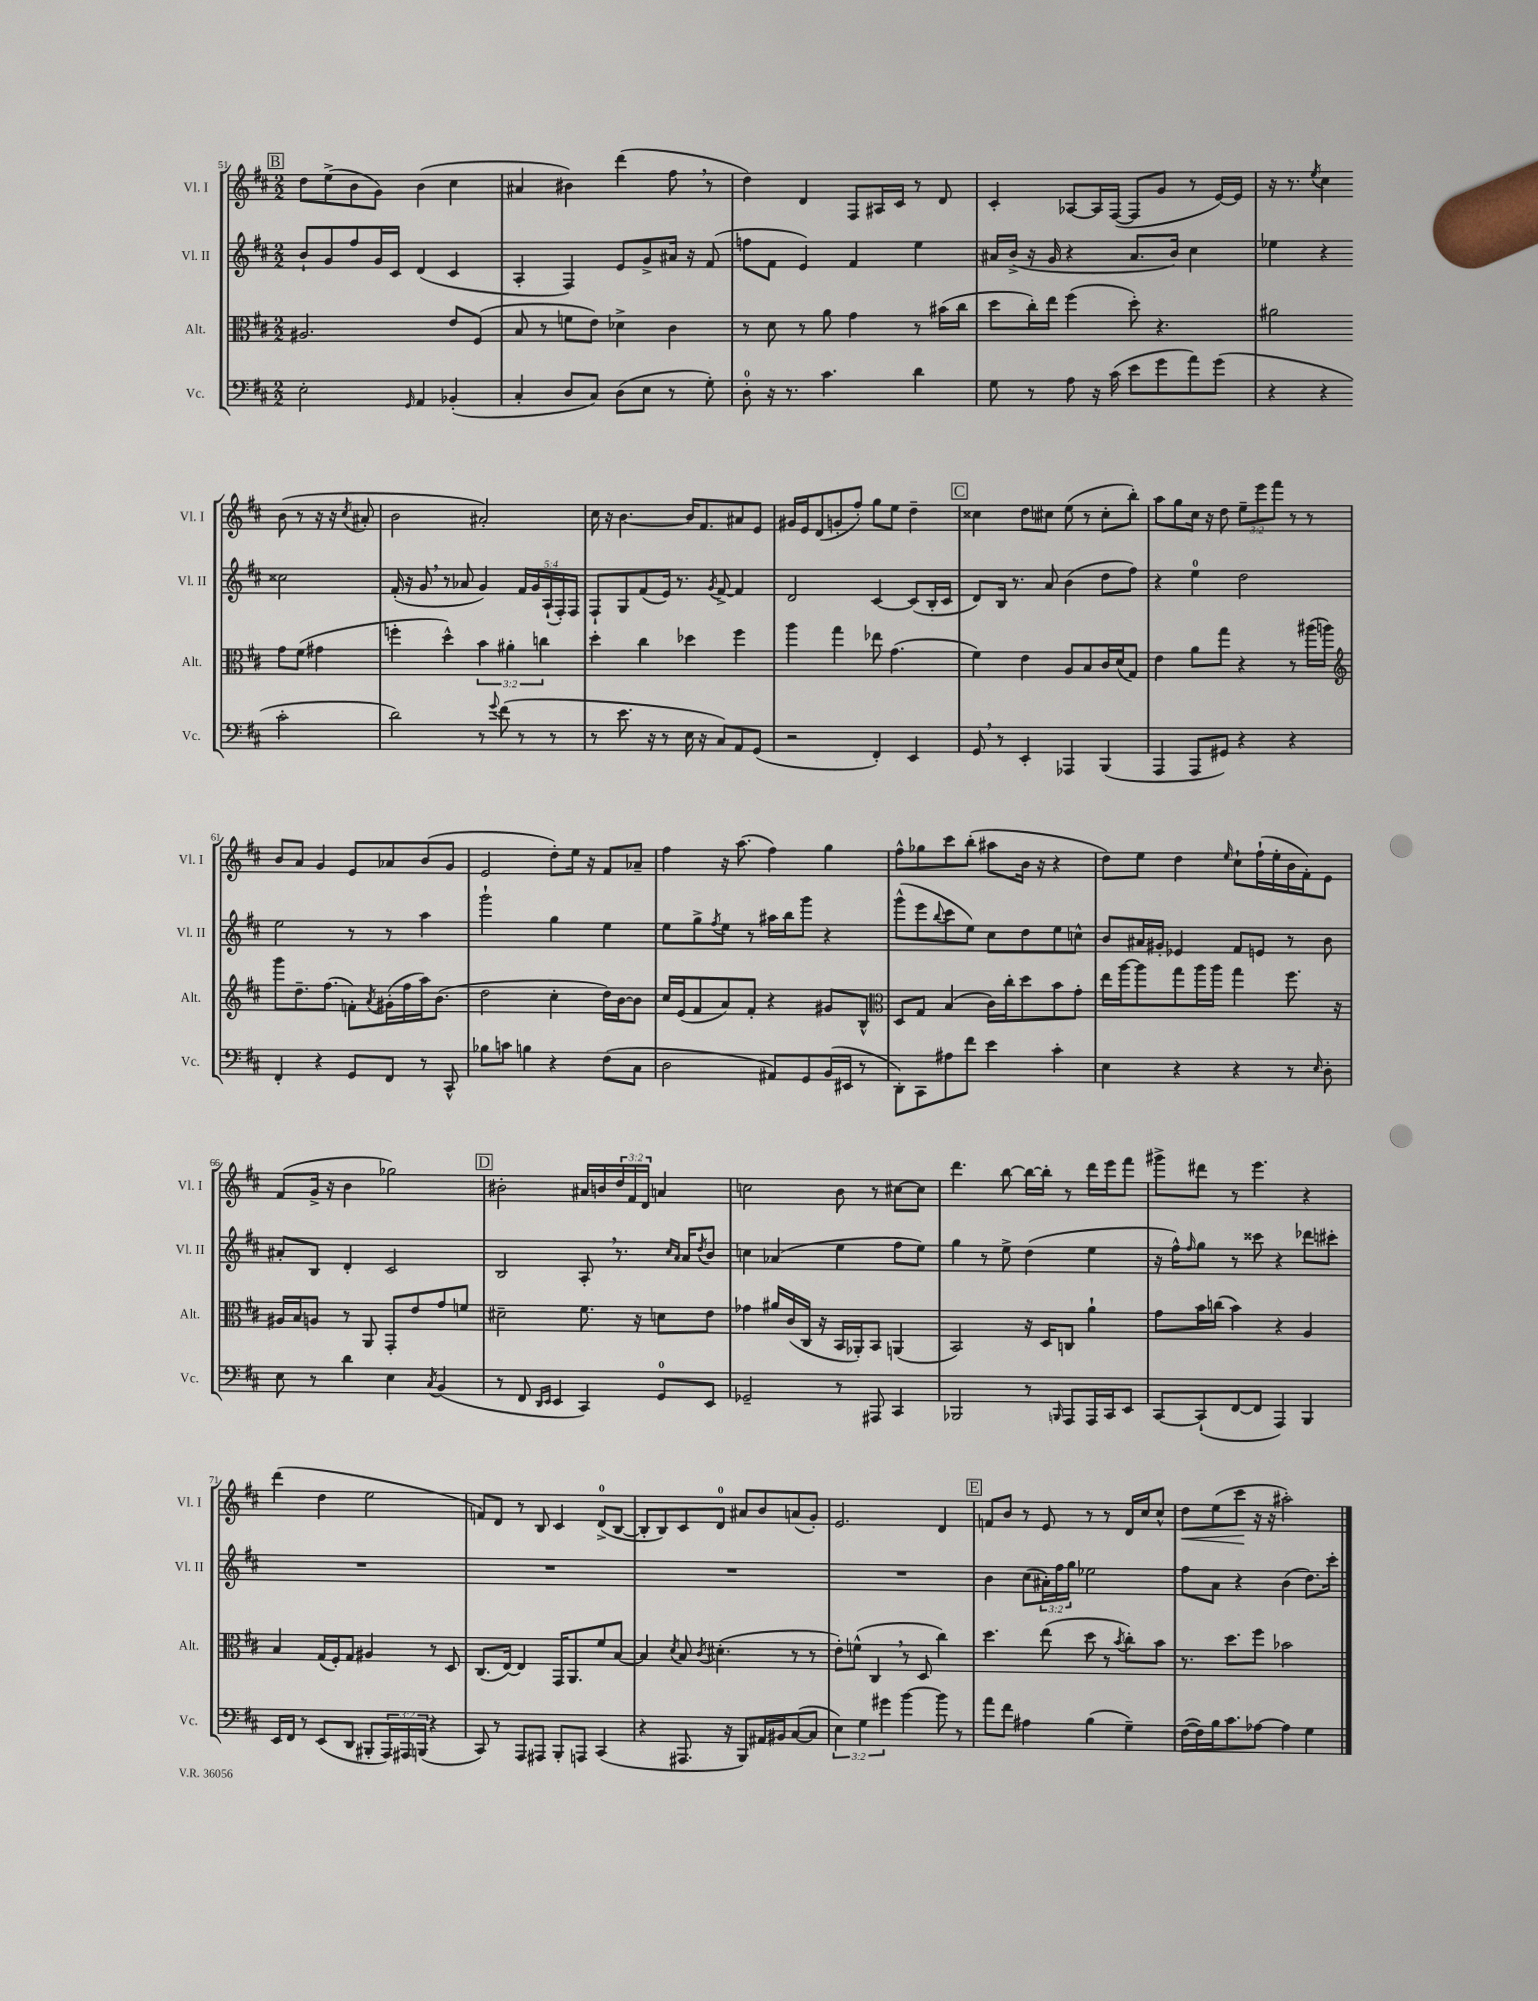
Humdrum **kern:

**kern	**kern	**kern	**kern
*staff4	*staff3	*staff2	*staff1
*clefF4	*clefC3	*clefG2	*clefG2
*k[f#c#]	*k[f#c#]	*k[f#c#]	*k[f#c#]
*M2/2	*M2/2	*M2/2	*M2/2
2E'	2.A#	8b`	8dd
.	.	8g	(8ee^
.	.	8ff#	8b
.	.	16g	8g)
.	.	16c#	.
16qqGG	.	.	.
4AA	.	(4d	(4b
(4BB-'	8e	4c#	4cc#
.	(8F#	.	.
=	=	=	=
4C#'	8B	4A'	4a#
.	8r	.	.
8D	8f	4F#)	4b#)
8C#)	8e)	.	.
(8D	4d-^	8e	(4ddd
8E	.	8g^	.
8r	4c#	16a#	8ff#
.	.	16r	.
8G')	.	(8f#	8r
=	=	=	=
8D'	8r	8ff	4dd)
16r	8d	8f#	.
8.r	.	.	.
.	8r	4e)	4d
4.c#	8a	.	.
.	4g	4f#	8F#
.	.	.	16A#
.	.	.	16c#
4d	8r	4ee	8r
.	(16b#	.	8d
.	16cc#	.	.
=	=	=	=
8G	8dd	16a#	4c#'
.	.	(16b^	.
8r	16cc#')	16r	.
.	16ee	16g	.
8A	(4ff#	4r	[8A-
16r	.	.	16A-]
(16c#	.	.	([16F#
8e	8dd')	8.a#	8F#]
8g	4.r	.	8g
.	.	16b)	.
8a)	.	4cc#	8r
(8g	.	.	[16e)
.	.	.	16e]
=	=	=	=
4r	2a#	4ee-	16r
.	.	.	8.r
.	.	.	8qee
4r	.	4r	4cc#
2c#'	8g	2cc##	(8b
.	(8f#	.	8r
.	4g#	.	16r
.	.	.	16r
.	.	.	8qcc#
.	.	.	8a#'
=	=	=	=
2d)	4ff'	(16f#'	2b
.	.	16r	.
.	.	8g	.
.	4dd^^)	8r	.
.	.	8a-	.
8r	6b	4g)	2a#')
8qqg	.	.	.
(8f#	.	.	.
.	6a#'	.	.
8r	.	20f#	.
.	.	20g	.
.	6cc	.	.
.	.	(20A`	.
8r	.	.	.
.	.	20F#')	.
.	.	20F#	.
=	=	=	=
8r	4dd'	8F#`	16cc#
.	.	.	16r
8.e	.	8G	[4.b
.	4cc#	(8f#	.
16r	.	.	.
8r	.	16e)	.
.	.	8.r	.
16E	4dd-	.	16b]
16r	.	.	8.f#
.	.	8qg	.
8C#)	.	[8f#^	.
8AA	4ff#	4f#]	8a#
(8GG	.	.	8e
=	=	=	=
2r	4aa	2d	16g#
.	.	.	16e
.	.	.	(8d
.	4gg	.	8g'
.	.	.	8ff#')
4FF#')	8ee-	[4c#	8gg
.	(4.g	.	8ee
4EE	.	(8c#]	4dd~
.	.	16B'	.
.	.	16c#	.
=	=	=	=
8GG	4f#)	8d)	4cc##
8r	.	16B	.
.	.	8.r	.
4EE'	4e	.	8dd
.	.	8a	8cc#
4AAA-	8A	(4b	(8ee
.	8B	.	8r
(4BBB	16c#	8dd	8cc#'
.	(16d	.	.
.	8G)	8ff#)	8bb')
=	=	=	=
4AAA	4e	4r	8aa
.	.	.	8gg
8AAA	8a	4ee	16cc#
.	.	.	16r
8GG#)	8gg	.	8dd
4r	4r	2dd	12ee~
.	.	.	12eee
.	.	.	12fff#
4r	8r	.	8r
.	(16aa#	.	8r
.	16aa)	.	.
=	=	=	=
*	*clefG2	*	*
4FF#'	8ggg	2ee	8b
.	8.dd~	.	8a
4r	.	.	4g
.	(8.ff#	.	.
8GG	8f')	8r	8e
.	8qa	.	.
8FF#	(16g#'	8r	8a-
.	16ff#	.	.
8r	16aa)	4aa	(8b
.	(8.b	.	.
8CC#^^	.	.	8g
=	=	=	=
8B-	2dd	2ggg`	2e
8c	.	.	.
4B	.	.	.
4r	4cc#'	4gg	8dd')
.	.	.	16ee
.	.	.	16r
(8F#	16dd)	4ee	8f#
.	[16b	.	.
8C#	8b]	.	8a-~
=	=	=	=
2D	16cc#	8ee	4ff#
.	(16e	.	.
.	8f#	8gg^	.
.	.	8qff#	.
.	8a)	8ee	16r
.	.	.	(8.aa
.	8f#'	8r	.
8AA#)	4r	16aa#	4ff#)
.	.	16bb	.
8GG	.	8ggg	.
(16BB	8g#	4r	4gg
16EE#	.	.	.
8r	8B^^	.	.
=	=	=	=
*	*clefC3	*	*
8DD')	8D	(8ggg^^	8ff#^^
8CC#	8G	8eee	8gg-
.	.	8qqbb	.
8A#	(4B	8ccc#	8ccc#
8f#	.	8ee)	(8bb'
4e	16c#)	8cc#	8aa#
.	16cc#'	.	.
.	8dd	8dd	16b
.	.	.	16r
4c#'	8b	8ee	4r
.	8g'	8cc^^	.
=	=	=	=
4E	16ee	8b	8dd)
.	[16aa	.	.
.	8aa]	16a#	8ee
.	.	16g#'	.
4r	8gg	4e-	4dd
.	16aa	.	.
.	16aa	.	.
.	.	.	16qqee
4r	4gg	8f#	8cc#`
.	.	8e	(16ff#`
.	.	.	16ee'
8r	8.ff#	8r	16b
.	.	.	16f#')
16qqE	.	.	.
8D'	.	8b	8e
.	16r	.	.
=	=	=	=
8E	16A#	8a#'	(8f#
.	16B	.	.
8r	8A	8B	16g^
.	.	.	16r
4d	8r	4d'	4b
.	8AA	.	.
4E	8GG'	2c#	2gg-)
.	8e	.	.
8qC#	.	.	.
(4BB	8g	.	.
.	8f	.	.
=	=	=	=
8r	2d#~	2B	2b#'
8FF#	.	.	.
16qqDD	.	.	.
16qqEE	.	.	.
4EE	.	.	.
4CC#)	8.f#	8A'	16a#
.	.	.	16b
.	.	8.r	24dd
.	.	.	24f#
.	16r	.	.
.	.	.	24d
8GG	8d	.	4a
.	.	16qqcc#	.
.	.	16qqa	.
.	.	16a	.
.	.	8qdd	.
8EE	8e	8b	.
=	=	=	=
2GG-~	4g-	4cc	2cc
.	16a#	(4a-	.
.	(16c#	.	.
.	16C#	.	.
.	16r	.	.
8r	16BB	4ee	8b
.	16AA-')	.	.
8AAA#	8BB	.	8r
4CC#	(4AA	8ff#	[8cc#
.	.	8ee)	8cc#]
=	=	=	=
2BBB-	2BB)	4gg	4.ddd
.	.	8r	.
.	.	8ee^	[8bb
8r	16r	(4dd	16bb_
.	16D	.	16bb']
16qqBBB	.	.	.
8AAA	8C	.	8r
16AAA	4a`	4ee	16ddd
16CC#	.	.	16eee
8EE	.	.	8fff#
=	=	=	=
[8CC#	8g	16r	8ggg#^
.	.	16ff#^^)	.
.	.	16qqff#	.
(8CC#`]	16b	8gg	8ddd#
.	(16cc	.	.
[8FF#	4b)	8r	8r
8FF#]	.	8ccc##	4.eee
4AAA)	4r	4r	.
4BBB	4A	8ddd-	4r
.	.	8ccc#'	.
=	=	=	=
16EE	4B	1r	(4ddd
16FF#	.	.	.
8r	.	.	.
(8EE	(16G	.	4dd
.	16F#')	.	.
8DD	8G	.	.
8BBB#'	4A#	.	2ee
24AAA)	.	.	.
24AAA#	.	.	.
(24BBB	.	.	.
4r	8r	.	.
.	8D	.	.
=	=	=	=
8CC#)	(8.C#	1r	8f)
8r	.	.	8d
.	[16E)	.	.
8AAA	4E]	.	8r
8AAA#	.	.	8B
8BBB'	16GG	.	4c#
.	8.AA	.	.
8AAA	.	.	.
(4CC#	8f#	.	(8d^
.	[8B	.	[8B
=	=	=	=
4r	4B]	1r	8B']
.	.	.	8B)
.	8qd	.	.
8.AAA#	8B	.	8c#
.	8qc#	.	.
.	(4.d#'	.	8d
16r	.	.	.
8BBB)	.	.	8a#
16AA#	.	.	8b
16BB#	.	.	.
([8C#	8r	.	(8a
8C#]	8r	.	8g')
=	=	=	=
6E)	8e')	1r	2.e
.	(8f^^	.	.
6G	.	.	.
.	4C#	.	.
6g#	.	.	.
[4b	8r	.	.
.	8D	.	.
8b]	4cc#)	.	4d
8r	.	.	.
=	=	=	=
8a	4.dd	4b	8f
8f#	.	.	8b
4A#	.	(8cc#	8r
.	(8ee	24a#')	8e
.	.	24ff#	.
.	.	24gg	.
(4B	8dd	2ee-	8r
.	8r	.	8r
.	8qb	.	.
4G~)	8cc#')	.	16d
.	.	.	16cc#
.	8b	.	8cc#^^
=	=	=	=
([16F#	8.r	8ff#	8dd
16F#])	.	.	.
16B	.	8a	(8ee
8.c#	8.dd	.	.
.	.	4r	8ccc#
[8A-	8ff#	.	16r
.	.	.	16r
4A-]	2b-	(4b	2aa#')
4G	.	8.dd)	.
.	.	16ccc#'	.
==	==	==	==
*-	*-	*-	*-
